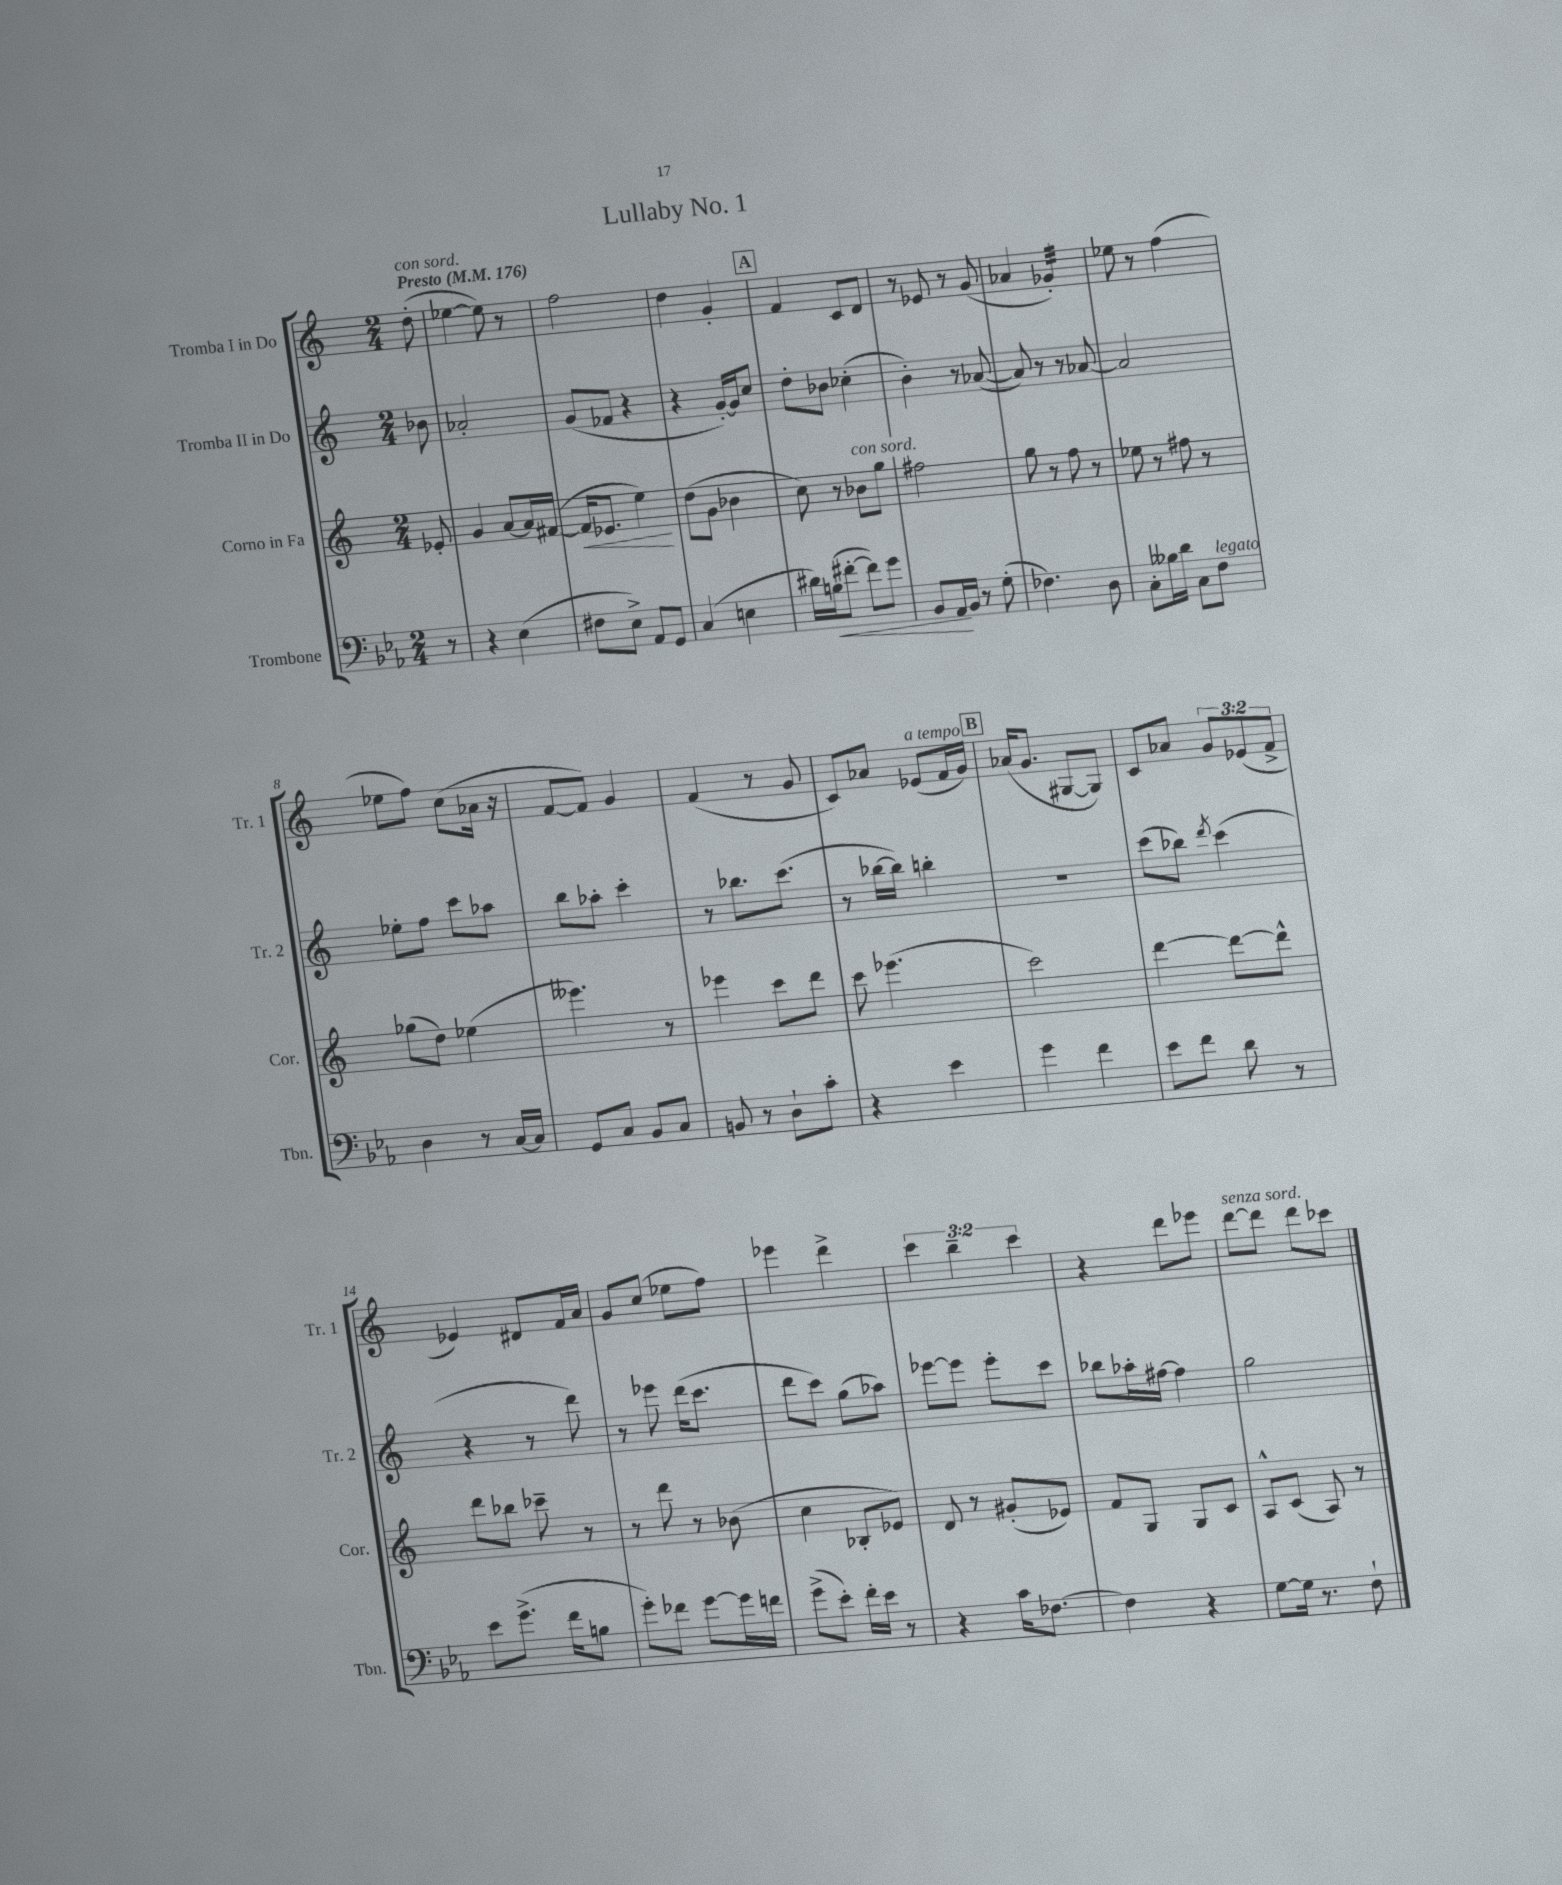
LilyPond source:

\header { title = "Lullaby No. 1" }
<<
\new StaffGroup <<
\new Staff = "s0" \with { instrumentName = "Tromba I in Do" shortInstrumentName = "Tr. 1" } {
    \clef treble \key c \major \numericTimeSignature \time 2/4 \override Staff.TupletNumber.text = #tuplet-number::calc-fraction-text \partial 8 \tempo "Presto" 4 = 176
    d''8-.^\markup { \italic "con sord." }( |
    ees''4~ ees''8) r8 |
    f''2 |
    d''4 g'4-. |
    \mark \markup { \box "A" } f'4 c'8 d'8 |
    r8 ees'8 r8 g'8( |
    aes'4 ges'4:32-.) |
    ees''8 r8 f''4( |
    ees''8 f''8) c''8( aes'16 r16 |
    f'8~ f'8) g'4 |
    f'4( r8 g'8 |
    c'8) aes'8 ees'8^\markup { \italic "a tempo" }( f'16 g'16) |
    \mark \markup { \box "B" } aes'16( g'8. gis8~ gis8) |
    c'8 aes'8 \tuplet 3/2 { g'8 ees'8( f'8-> } |
    ees'4) dis'8 f'16 a'16 |
    g'8 c''8( ees''8 f''8) |
    ees'''4 d'''4-> |
    \tuplet 3/2 { c'''4 b''4-- c'''4 } |
    r4 d'''8 ees'''8 |
    d'''8~^\markup { \italic "senza sord." } d'''8 d'''8 ces'''8 \bar "|." |
}
\new Staff = "s1" \with { instrumentName = "Tromba II in Do" shortInstrumentName = "Tr. 2" } {
    \clef treble \key c \major \numericTimeSignature \time 2/4 \partial 8
    bes'8 |
    aes'2-. |
    g'8( fes'8 r4 |
    r4 g'16~-.) g'16 c''8 |
    \mark \markup { \box "A" } d''8-. bes'8 ces''4-.( |
    b'4-.) r8 aes'8~( |
    aes'8) r8 r8 aes'8~ |
    aes'2 |
    ees''8-. f''8 c'''8 aes''8 |
    b''8 aes''8-. c'''4-. |
    r8 bes''8. c'''8.( |
    r8 bes''16~ bes''16) b''4-. |
    \mark \markup { \box "B" } R2 |
    c'''8( bes''8) \acciaccatura { d'''8 } c'''4( |
    r4 r8 d'''8) |
    r8 ees'''8 d'''16( c'''8. |
    d'''8 c'''8) g''8( aes''8) |
    ees'''8~ ees'''8 ees'''8-. c'''8 |
    bes''8 aes''16-. fis''16~ fis''4 |
    g''2 \bar "|." |
}
\new Staff = "s2" \with { instrumentName = "Corno in Fa" shortInstrumentName = "Cor." } {
    \clef treble \key c \major \numericTimeSignature \time 2/4 \partial 8
    ees'8-. |
    g'4 a'8~ a'16 fis'16~( |
    fis'16\< ees'8. e''4\!) |
    d''8( g'8 bes'4 |
    \mark \markup { \box "A" } c''8) r8 bes'8^\markup { \italic "con sord." } g''8 |
    fis''2 |
    g''8 r8 f''8 r8 |
    ees''8 r8 fis''8 r8 |
    ges''8( d''8) ees''4( |
    eeses'''4.) r8 |
    ees'''4 c'''8 d'''8 |
    c'''8 ees'''4.( |
    \mark \markup { \box "B" } c'''2) |
    d'''4~ d'''8~ d'''8-^ |
    d'''8 bes''8 ces'''8-- r8 |
    r8 d'''8 r8 bes'8( |
    c''4 bes8-. ees'8) |
    d'8 r8 gis'8-.( ees'8) |
    f'8 g8 g8 c'8 |
    a8-^ c'8( a8) r8 \bar "|." |
}
\new Staff = "s3" \with { instrumentName = "Trombone" shortInstrumentName = "Tbn." } {
    \clef bass \key ees \major \numericTimeSignature \time 2/4 \partial 8
    r8 |
    r4 ees4( |
    fis8 ees8->) aes,8 g,8 |
    c4( e4 |
    \mark \markup { \box "A" } dis'16) b16\<( fis'8~-. fis'8) g'8 |
    bes,8 aes,16\! bes,16 r8 g8-.( |
    fes4.) d8 |
    c8-. beses16 d'16 c8 f8^\markup { \italic "legato" } |
    d4 r8 c16~ c16 |
    g,8 c8 bes,8 c8 |
    b,8 r8 d8-! c'8-. |
    r4 ees'4 |
    \mark \markup { \box "B" } g'4 f'4 |
    ees'8 f'8 d'8 r8 |
    ees'8 g'8.->( f'16 b8 |
    g'8-.) fes'8 g'8~ g'16 f'16 |
    g'8->( ees'8-.) f'16-. ees'16 r8 |
    r4 c'16 fes8.~ |
    fes4 r4 |
    g8~ g16 r8. f8-! \bar "|." |
}
>>
>>
